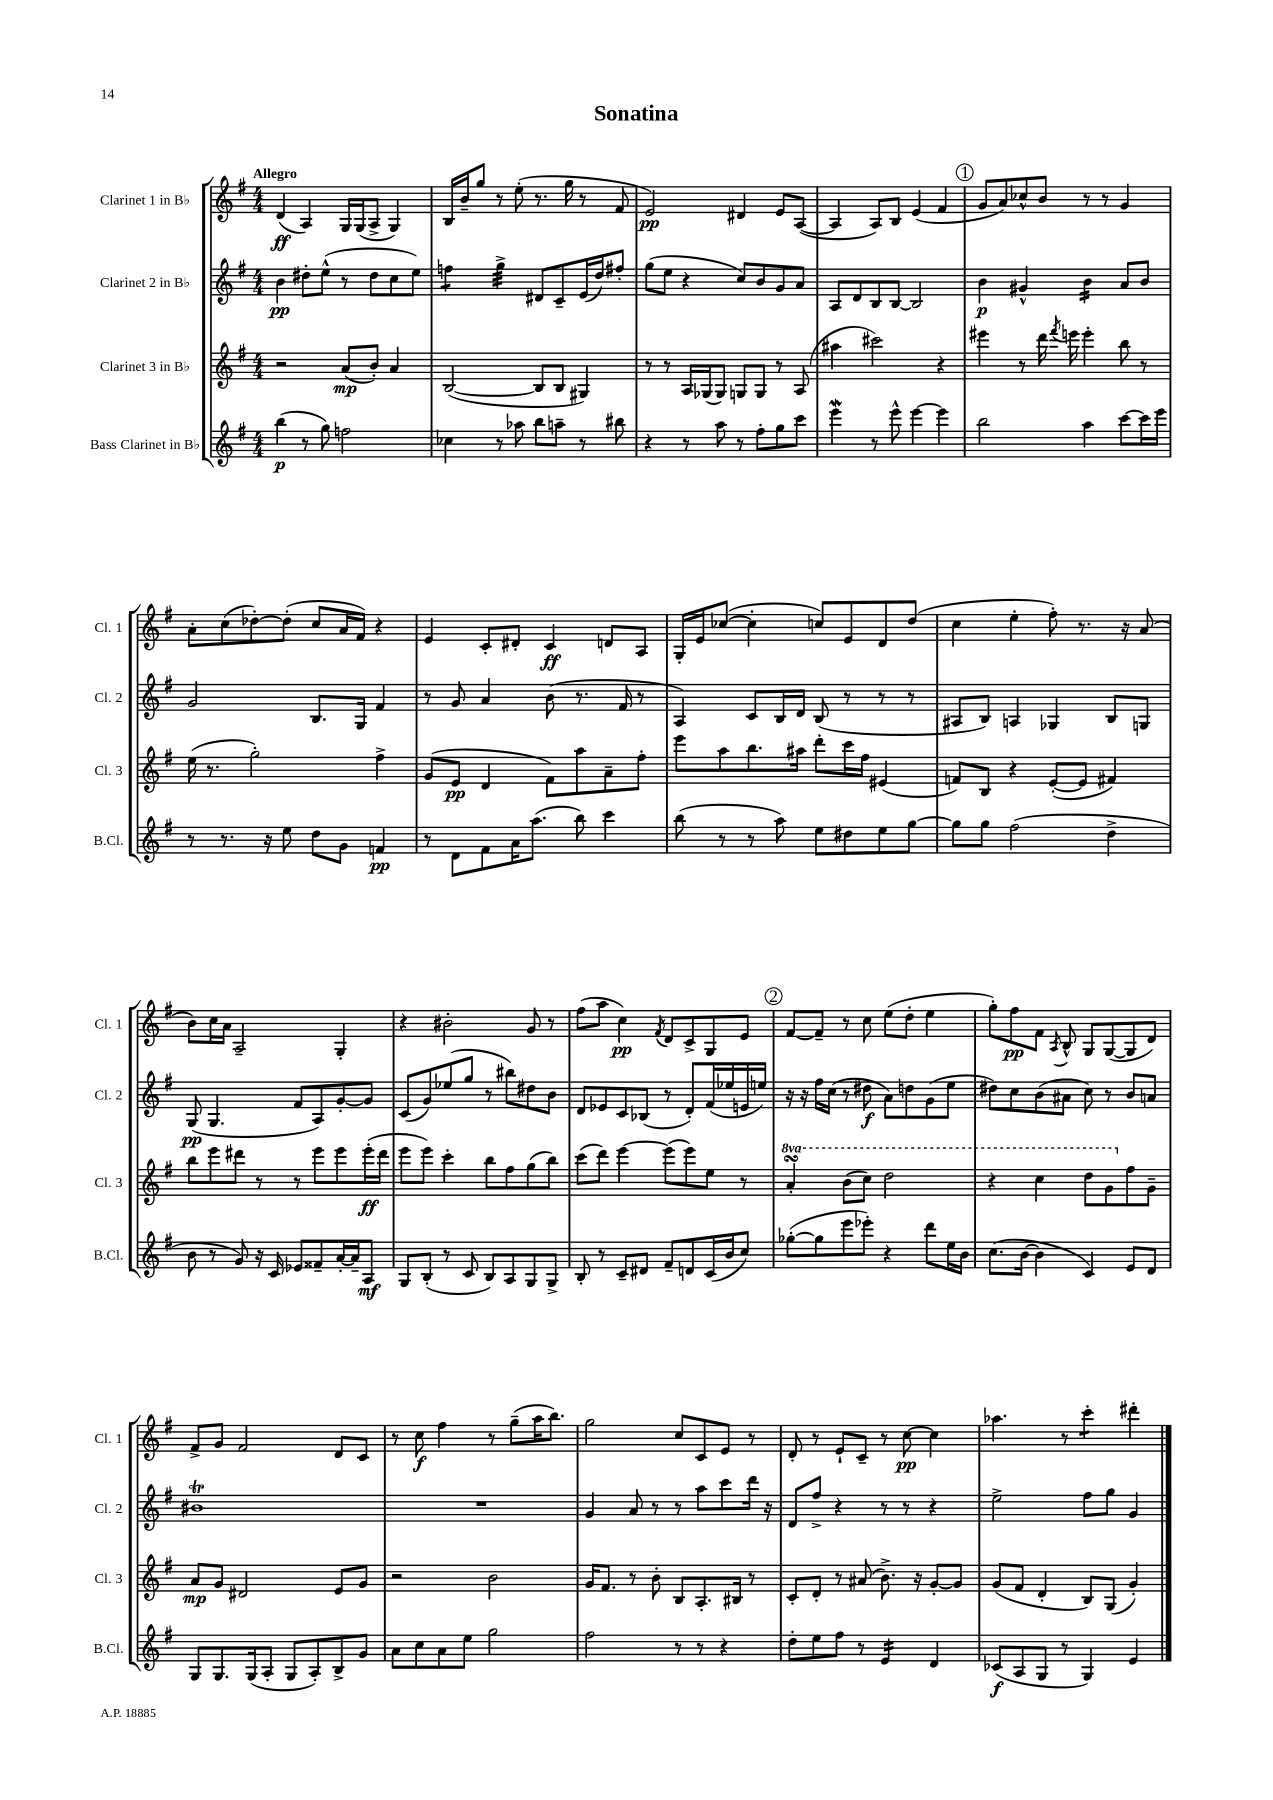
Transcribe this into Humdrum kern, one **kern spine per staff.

**kern	**kern	**kern	**kern
*staff4	*staff3	*staff2	*staff1
*clefG2	*clefG2	*clefG2	*clefG2
*k[f#]	*k[f#]	*k[f#]	*k[f#]
*M4/4	*M4/4	*M4/4	*M4/4
(4bb\	2r	4b\	(4d/
8r	.	8dd#'\L	4A/)
8gg\)	.	(8ee^^\J	.
2ff\	(8a/L	8r	16G/LL
.	.	.	(16G/J
.	8b'/J)	8dd#\L	8A^/J
.	4a/	8cc\	4G/)
.	.	8ee\J)	.
=	=	=	=
4cc-\	([2B/	4ff\	16B/LL
.	.	.	16b~/J
.	.	.	8gg/J
8r	.	4gg^\	8r
8aa-\	.	.	(8ee'\
8bb\L	8B/]L	8d#/L	8.r
8aa~\J	8B/J	8c~/	.
.	.	.	16gg\
8r	4G#/)	(16e/L	8r
.	.	16dd/J)	.
8bb#\	.	8ff#'/J	8f#/
=	=	=	=
4r	8r	(8gg\L	2e/)
.	8r	8ee\J	.
8r	16A/LL	4r	.
.	(16G-/J	.	.
8aa\	8G-/J)	.	.
8r	8G/L	8cc/L)	4d#/
8ff#'\L	8G/J	8b/	.
8gg\	8r	8g/	8e/L
8ccc\J	(8A/	8a/J	([8A/J
=	=	=	=
4eee\	4aa#\	8A/L	4A/]
.	.	8d/	.
8r	2ccc#\)	8B/	8A/L)
8eee^^\	.	[8B/J	8B/J
[4eee\	.	2B/]	(4e/
4eee\]	4r	.	4f#/
=	=	=	=
2bb\	4eee#\	4b\	8g/L
.	.	.	8a/)
.	8r	4g#^^/	8cc-^^/
.	16ddd\	.	8b/J
.	8qfff#/	.	.
.	16eee\	.	.
4aa\	4eee'\	4b\	8r
.	.	.	8r
[8ccc\L	8bb\	8a/L	4g/
16ccc\]L	8r	8b/J	.
16eee\JJ	.	.	.
=	=	=	=
8r	(16ee\	2g/	8a'\L
.	8.r	.	.
8.r	.	.	(8cc\
.	2gg'\)	.	[8dd-'\)
16r	.	.	.
8ee\	.	.	(8dd-'\]J
8dd\L	.	8.B/L	8cc/L
8g\J	.	.	16a/L
.	.	16G/Jk	16f#/JJ)
4f/	4ff#^\	4f#/	4r
=	=	=	=
8r	(8g/L	8r	4e/
8d\L	8e/J	8g/	.
8f#\	4d/	4a/	8c'/L
16a\K	.	.	8d#'/J
(8.aa\J	.	.	.
.	8f#\L)	(8b\	4c/
8bb\)	8aa\	8.r	.
4ccc\	8a~\	.	8d/L
.	.	16f#/	.
.	8ff#'\J	8r	8A/J
=	=	=	=
(8bb\	8eee\L	4A/)	16G'/LL
.	.	.	16e/J
8r	8aa\	.	([8cc-/J
8r	8.bb\	8c/L	4cc-'\]
8aa\)	.	16B/L	.
.	16aa#\Jk	16d/JJ	.
8ee\L	8ddd'\L	(8B/	8cc/L)
8dd#\	16ccc\L	8r	8e/
.	16ff#\JJ	.	.
8ee\	(4e#/	8r	8d/
[8gg\J	.	8r	(8dd/J
=	=	=	=
8gg\]L	8f/L)	8A#/L	4cc\
8gg\J	8B/J	8B/J)	.
(2ff#\	4r	4A/	4ee'\
.	([8e'/L	4G-/	8ff#'\)
.	8e/]J	.	8.r
4dd^\	4f#/)	8B/L	.
.	.	.	16r
.	.	8G/J	(8a/
=	=	=	=
8b\	8bb\L	(8G/	8b\L)
8r	8eee\	4.G/	16cc\L
.	.	.	16a\JJ
8g/)	8ddd#\J	.	2A~/
16r	8r	.	.
16c/	.	.	.
8e-/L	8r	8f#/L	.
8f##~/	8eee\L	8A/)	.
[16a'/L	8eee\	[8g'/	4G'/
16a~/]J	.	.	.
8A/J	(16eee'\L	8g/]J	.
.	16ddd#\JJ	.	.
=	=	=	=
8G/L	8eee\L	(8c/L	4r
(8B'/J	8eee\J)	8g/)	.
8r	4ccc'\	(8ee-/	2b#'\
8c/	.	8gg/J	.
8B/L)	8bb\L	8r	.
8A/	8ff#\	8bb#\L)	.
8G/	(8gg\	8dd#\	8g/
8G^/J	8bb\J)	8b\J	8r
=	=	=	=
8B'/	(8ccc\L	8d/L	(8ff#\L
8r	8ddd\J)	8e-/	8aa\J
8c~/L	[4eee\	8c/	4cc\)
8d#/J	.	(8B-/J	.
.	.	.	8qf#/
8f#~/L	(8eee\]L	8r	8d/L
8d/	8eee\)	8d'/L)	8c^/
(16c/L	8ee\J	(16f#/L	8G/
16b/J	.	16ee-/	.
8cc/J)	8r	16e/	8e/J
.	.	16ee/JJ)	.
=	=	=	=
([8gg-'\L	4aa'/	16r	[8f#/L
.	.	16r	.
8gg-\]	.	16ff#\LL	8f#~/]J
.	.	(16cc\JJ	.
8eee\	(8bb\L	8r	8r
8eee-'\J)	8ccc\J)	8dd#\	8cc\
4r	2ddd\	8a\L)	(8ee\L
.	.	8dd\	8dd'\J
8ddd\L	.	(8g\	4ee\
16ee\L	.	8ee\J	.
16b\JJ	.	.	.
=	=	=	=
(8.cc\L	4r	8dd#\L)	8gg'\L)
.	.	8cc\	8ff#\
[16b\Jk	.	.	.
4b\]	4ccc\	(8b\	8f#\J
.	.	.	8qA/
.	.	8a#\J	8B^^/
4c/)	8ddd\L	8cc\)	8G/L
.	8gg\	8r	([8G/
8e/L	8ff#\	8b/L	8G/]
8d/J	8g~\J	8a/J	8d/J)
=	=	=	=
8G/L	8a/L	1b#	8f#^/L
8.G/	8g/J	.	8g/J
.	2d#/	.	2f#/
(16G/k	.	.	.
8A'/J	.	.	.
8G/L	.	.	.
8A'/)	.	.	.
8B^/	8e/L	.	8d/L
8g/J	8g/J	.	8c/J
=	=	=	=
8a\L	2r	1r	8r
8cc\	.	.	8cc\
8a\	.	.	4ff#\
8ee\J	.	.	.
2gg\	2b\	.	8r
.	.	.	(8gg~\L
.	.	.	16aa\K
.	.	.	8.bb\J)
=	=	=	=
2ff#\	16g/LK	4g/	2gg\
.	8.f#/J	.	.
.	8r	8a/	.
.	8b'\	8r	.
8r	8B/L	8r	8cc/L
8r	8.A'/	8aa\L	8c/
4r	.	8ccc\	8e/J
.	16B#/Jk	.	.
.	8r	16ddd\Jk	8r
.	.	16r	.
=	=	=	=
8dd'\L	8c'/L	8d/L	8d'/
8ee\	8d'/J	8ff#^/J	8r
8ff#\J	8r	4r	8e`/L
8r	(8a#/	.	8c~/J
4e/	8.b^\)	8r	8r
.	.	8r	[8cc\
.	16r	.	.
4d/	[8g'/L	4r	4cc\]
.	8g/]J	.	.
=	=	=	=
(8c-/L	(8g/L	2ee^\	4.aa-\
8A/	8f#/J	.	.
8G/J	4d'/	.	.
8r	.	.	8r
4G/)	8B/L)	8ff#\L	4ccc'\
.	(8G/J	8gg\J	.
4e/	4g'/)	4g/	4ddd#'\
==	==	==	==
*-	*-	*-	*-
